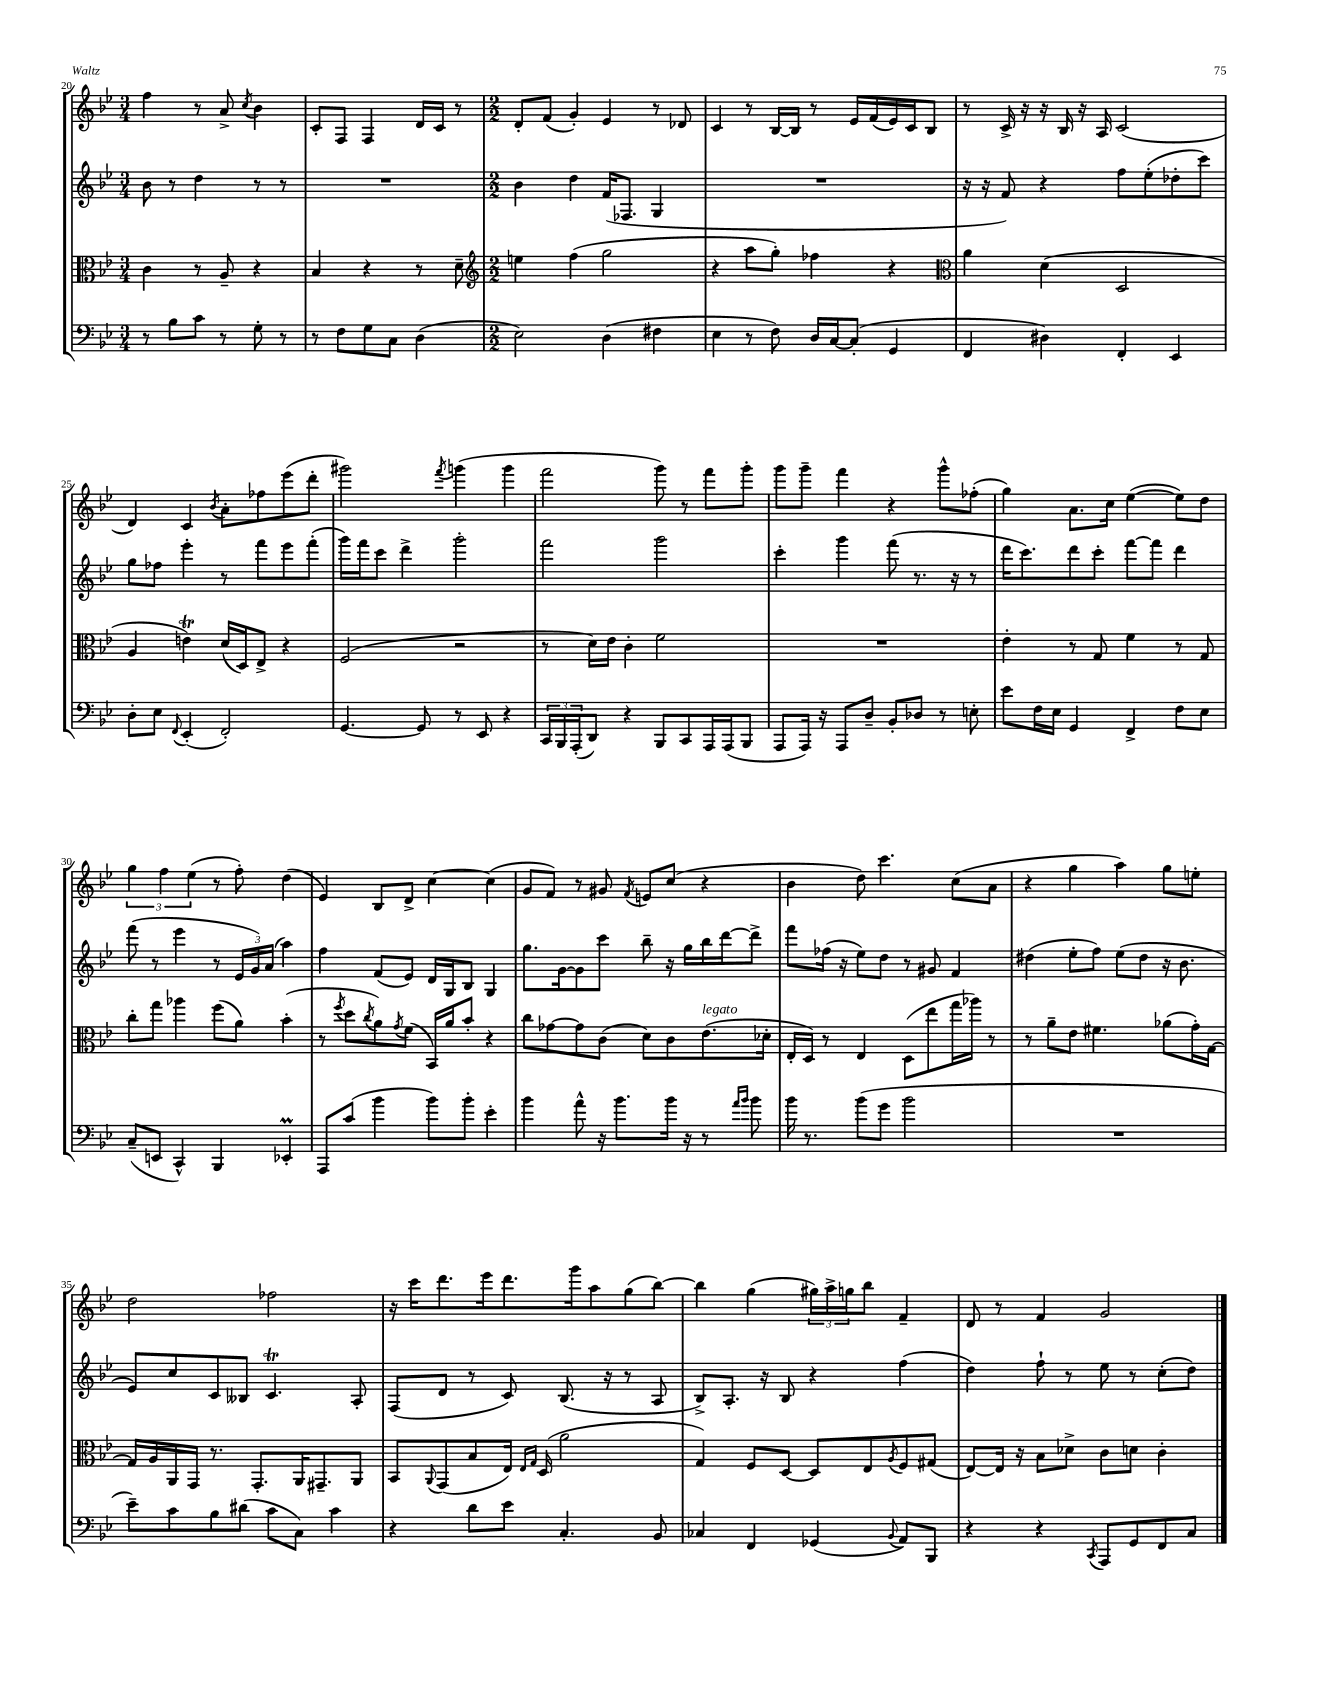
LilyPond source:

<<
\new StaffGroup <<
\new Staff = "s0" {
    \clef treble \key bes \major \numericTimeSignature \time 3/4
    f''4 r8 a'8-> \acciaccatura { c''8 } bes'4 |
    c'8-. f8 f4 d'16 c'16 r8 |
    \numericTimeSignature \time 2/2 d'8-. f'8( g'4-.) ees'4 r8 des'8 |
    c'4 r8 bes16~ bes16 r8 ees'16 f'16( ees'16) c'16 bes8 |
    r8 c'16-> r16 r16 bes16 r16 a16 c'2( |
    d'4) c'4 \acciaccatura { bes'8 } a'8-. fes''8 ees'''8( d'''8-. |
    gis'''2) \acciaccatura { f'''8 } g'''4( g'''4 |
    f'''2 g'''8) r8 f'''8 g'''8-. |
    g'''8 g'''8-- f'''4 r4 g'''8-^ fes''8-.( |
    g''4) a'8. c''16 ees''4~( ees''8) d''8 |
    \tuplet 3/2 { g''4 f''4 ees''4( } r8 f''8-.) d''4( |
    ees'4) bes8 d'8-> c''4~ c''4( |
    g'8 f'8) r8 gis'8 \acciaccatura { f'8 } e'8 c''8( r4 |
    bes'4 d''8) c'''4. c''8( a'8 |
    r4 g''4 a''4) g''8 e''8-. |
    d''2 fes''2 |
    r16 c'''16 d'''8. ees'''16 d'''8. g'''16 a''8 g''8( bes''8~) |
    bes''4 g''4( \tuplet 3/2 { gis''16) a''16-> g''16 } bes''8 f'4-- |
    d'8 r8 f'4 g'2 \bar "|." |
}
\new Staff = "s1" {
    \clef treble \key bes \major \numericTimeSignature \time 3/4
    bes'8 r8 d''4 r8 r8 |
    R2. |
    \numericTimeSignature \time 2/2 bes'4 d''4 f'16( fes8. g4 |
    R1 |
    r16 r16 f'8) r4 f''8 ees''8-.( des''8-. c'''8) |
    g''8 fes''8 ees'''4-. r8 f'''8 ees'''8 f'''8-.( |
    g'''16) f'''16 c'''8 d'''4-> g'''2-. |
    f'''2 g'''2 |
    c'''4-. g'''4 f'''8( r8. r16 r8 |
    d'''16 c'''8.) d'''8 c'''8-. f'''8~ f'''8 d'''4 |
    f'''8( r8 ees'''4 r8 \tuplet 3/2 { ees'16 g'16) a'16( } a''4) |
    f''4 f'8( ees'8) d'16 g16 bes8 g4 |
    g''8. g'16~ g'8 c'''8 bes''8-- r16 g''16 bes''16 d'''16~ d'''8-> |
    f'''8 fes''16( r16 ees''8) d''8 r8 gis'8 f'4 |
    dis''4( ees''8-. f''8) ees''8( dis''8 r16 bes'8. |
    ees'8) c''8 c'8 beses8 c'4.\trill a8-. |
    f8( d'8 r8 c'8) bes8.( r16 r8 a8 |
    bes8->) a8.-. r16 bes8 r4 f''4( |
    d''4) f''8-! r8 ees''8 r8 c''8-.( d''8) \bar "|." |
}
\new Staff = "s2" {
    \clef alto \key bes \major \numericTimeSignature \time 3/4
    c'4 r8 a8-- r4 |
    bes4 r4 r8 d'8-- |
    \numericTimeSignature \time 2/2 \clef treble e''4 f''4( g''2 |
    r4 a''8 g''8-.) fes''4 r4 |
    \clef alto a'4 d'4( d2 |
    a4 e'4\trill) d'16( d16) ees8-> r4 |
    f2( r2 |
    r8 d'16) ees'16 c'4-. f'2 |
    R1 |
    ees'4-. r8 g8 f'4 r8 g8 |
    c''8-. g''8 aes''4 f''8( a'8) bes'4-.( |
    r8 \acciaccatura { f''8 } d''8 \acciaccatura { c''8 } a'8) \acciaccatura { g'8 } f'8( bes,16) a'16 bes'8-. r4 |
    c''8 ges'8~ ges'8 c'8( d'8) c'8 ees'8.^\markup { \italic "legato" }( des'16-. |
    ees16-. d16) r8 ees4 d8( ees''8 g''16 aes''16) r8 |
    r8 a'8-- ees'8 fis'4. aes'8( g'16-.) g16~ |
    g16 a16 a,16 g,16 r8. g,8.-. a,16 gis,8.-- a,8 |
    bes,8 \appoggiatura { a,8 } g,8( bes8 ees16) \grace { ees16 g16 } d16( a'2 |
    g4) f8 d8~ d8 ees8 \acciaccatura { a8 } f8 gis8( |
    ees8~) ees16 r16 bes8 des'8-> c'8 d'8 c'4-. \bar "|." |
}
\new Staff = "s3" {
    \clef bass \key bes \major \numericTimeSignature \time 3/4
    r8 bes8 c'8 r8 g8-. r8 |
    r8 f8 g8 c8 d4( |
    \numericTimeSignature \time 2/2 ees2) d4( fis4 |
    ees4 r8 f8) d16 c16~ c8-.( g,4 |
    f,4 dis4) f,4-. ees,4 |
    d8-. ees8 \appoggiatura { f,8 } ees,4-.( f,2-.) |
    g,4.~ g,8 r8 ees,8 r4 |
    \tuplet 3/2 { c,16 bes,,16 a,,16-.( } d,8) r4 bes,,8 c,8 a,,16 a,,16( bes,,8 |
    a,,8 a,,16) r16 a,,8 d8-- bes,8-. des8 r8 e8-. |
    ees'8 f16 ees16 g,4 f,4-> f8 ees8 |
    c8--( e,8 c,4-^) bes,,4 ees,4-.\prall |
    a,,8 c'8( bes'4 bes'8) bes'8-. ees'4-. |
    bes'4 a'8-^ r16 bes'8. bes'16 r16 r8 \grace { a'16 bes'16 } bes'8 |
    bes'16 r8. bes'8( g'8 bes'2 |
    R1 |
    ees'8--) c'8 bes8 dis'8( c'8 c8) c'4 |
    r4 d'8 ees'8 c4.-. bes,8 |
    ces4 f,4 ges,4( \appoggiatura { bes,8 } a,8) bes,,8 |
    r4 r4 \acciaccatura { c,8 } a,,8 g,8 f,8 c8 \bar "|." |
}
>>
>>
\layout { \context { \Score currentBarNumber = #20 } }
